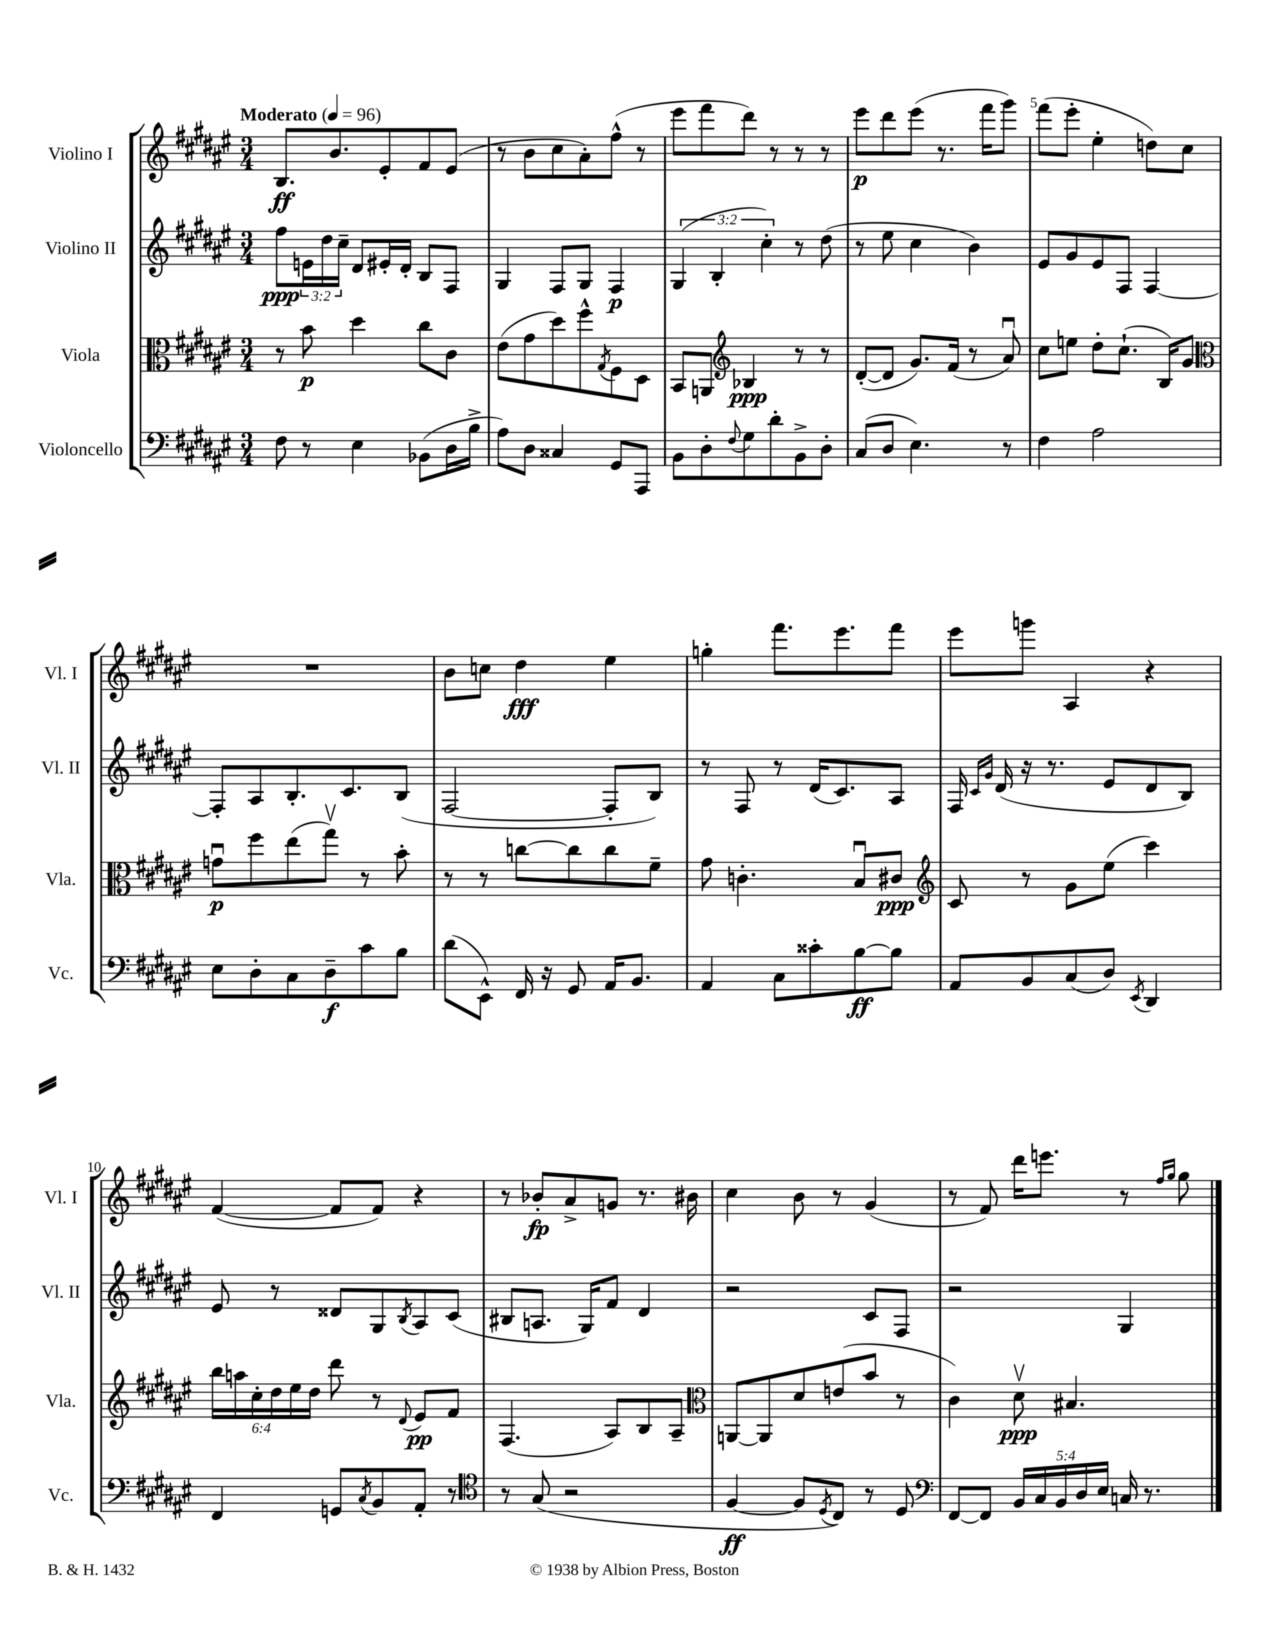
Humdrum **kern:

**kern	**dynam	**kern	**dynam	**kern	**dynam	**kern	**dynam
*part4	*part4	*part3	*part3	*part2	*part2	*part1	*part1
*staff4	*staff4	*staff3	*staff3	*staff2	*staff2	*staff1	*staff1
*I"Violoncello	*	*I"Viola	*	*I"Violino II	*	*I"Violino I	*
*I'Vc.	*	*I'Vla.	*	*I'Vl. II	*	*I'Vl. I	*
*clefF4	*	*clefC3	*	*clefG2	*	*clefG2	*
*k[f#c#g#d#a#e#]	*	*k[f#c#g#d#a#e#]	*	*k[f#c#g#d#a#e#]	*	*k[f#c#g#d#a#e#]	*
*M3/4	*	*M3/4	*	*M3/4	*	*M3/4	*
*MM96	*	*MM96	*	*MM96	*	*MM96	*
=1	=1	=1	=1	=1	=1	=1	=1
!	!	!	!	!	!	!LO:TX:a:B:t=Moderato	!
8F#\	.	8r	.	8ff#\L	ppp	8.B/L	ff
8r	.	8b\	p	24en\L	.	.	.
.	.	.	.	24dd#\	.	.	.
.	.	.	.	.	.	8.b/	.
.	.	.	.	24cc#~\JJ	.	.	.
4E#\	.	4dd#\	.	8d#/L	.	.	.
.	.	.	.	16e#X'/L	.	8e#'/	.
.	.	.	.	16d#'/JJ	.	.	.
(8BB-X\L	.	8cc#\L	.	8B/L	.	8f#/	.
16D#\L	.	8c#\J	.	8F#/J	.	(8e#/J	.
16B^\JJ	.	.	.	.	.	.	.
=2	=2	=2	=2	=2	=2	=2	=2
8A#\L)	.	(8e#\L	.	4G#/	.	8r	.
8D#\J	.	8g#\	.	.	.	8b\L	.
4C##X/	.	8dd#\)	.	8F#/L	.	8cc#\	.
.	.	8ff#^^\	.	8G#/J	.	8a#'\)	.
.	.	8qG#/	.	.	.	.	.
8GG#/L	.	8F#\	.	4F#/	p	(8ff#^^\J	.
8AAA#/J	.	8D#\J	.	.	.	8r	.
=3	=3	=3	=3	=3	=3	=3	=3
8BB\L	.	8BB/L	.	(6G#/	.	8eee#\L	.
8D#'\	.	8AAn/J	.	.	.	8fff#\	.
.	.	.	.	6B'/	.	.	.
8qqF#/	.	.	.	.	.	.	.
*	*	*clefG2	*	*	*	*	*
8G#\	.	4B-X/	ppp	.	.	8ddd#\J)	.
.	.	.	.	6cc#'\)	.	.	.
8d#'\	.	.	.	.	.	8r	.
8BB^\	.	8r	.	8r	.	8r	.
8D#'\J	.	8r	.	(8dd#\	.	8r	.
=4	=4	=4	=4	=4	=4	=4	=4
(8C#/L	.	([8d#'/L	.	8r	.	8eee#\L	p
8D#/J	.	8d#/J]	.	8ee#\	.	8ddd#\	.
4.E#\)	.	8.g#/L)	.	4cc#\	.	(8eee#\J	.
.	.	.	.	.	.	8.r	.
.	.	(16f#/Jk	.	.	.	.	.
.	.	8r	.	4b\)	.	.	.
.	.	.	.	.	.	16fff#\KL	.
8r	.	8a#u/)	.	.	.	8ggg#\J)	.
=5	=5	=5	=5	=5	=5	=5	=5
4F#\	.	8cc#\L	.	8e#/L	.	(8fff#\L	.
.	.	8een\J	.	8g#/	.	8eee#'\J	.
2A#\	.	8dd#'\L	.	8e#/	.	4ee#'\	.
.	.	(8.cc#`\J	.	8F#/J	.	.	.
.	.	.	.	[4F#/	.	8ddn\L)	.
.	.	16B/KL)	.	.	.	.	.
.	.	8g#/J	.	.	.	8cc#\J	.
!!LO:LB:g=z
=6	=6	=6	=6	=6	=6	=6	=6
*	*	*clefC3	*	*	*	*	*
8E#\L	.	8gnu\L	p	8F#'/L]	.	2.r	.
8D#'\	.	8ff#\	.	8A#/	.	.	.
8C#\	.	(8ee#\	.	8.B'/	.	.	.
8D#~\	f	8gg#v\J)	.	.	.	.	.
.	.	.	.	8.c#/	.	.	.
8c#\	.	8r	.	.	.	.	.
8B\J	.	8b'\	.	(8B/J	.	.	.
=7	=7	=7	=7	=7	=7	=7	=7
(8d#\L	.	8r	.	[2F#/	.	8b\L	.
8EE#^^\J)	.	8r	.	.	.	8ccn\J	.
16FF#/	.	[8ccn\L	.	.	.	4dd#\	fff
16r	.	.	.	.	.	.	.
8GG#/	.	8cc\]	.	.	.	.	.
16AA#/KL	.	8cc\	.	8F#'/L]	.	4ee#\	.
8.BB/J	.	.	.	.	.	.	.
.	.	8f#~\J	.	8B/J)	.	.	.
=8	=8	=8	=8	=8	=8	=8	=8
4AA#/	.	8g#\	.	8r	.	4ggn'\	.
.	.	4.cn'\	.	8F#/	.	.	.
8C#\L	.	.	.	8r	.	8.fff#\L	.
8c##X'\	.	.	.	(16d#/KL	.	.	.
.	.	.	.	8.c#/)	.	8.eee#\	.
[8B\	ff	8Bu/L	.	.	.	.	.
8B\J]	.	8c#X/J	ppp	8A#/J	.	8fff#\J	.
=9	=9	=9	=9	=9	=9	=9	=9
*	*	*clefG2	*	*	*	*	*
8AA#/L	.	8c#/	.	16F#/	.	8eee#\L	.
.	.	.	.	16qqc#/LL	.	.	.
.	.	.	.	16qqg#/JJ	.	.	.
.	.	.	.	(16d#/	.	.	.
8BB/	.	8r	.	16r	.	8gggn\J	.
.	.	.	.	8.r	.	.	.
(8C#/	.	8g#\L	.	.	.	4A#/	.
8D#/J)	.	(8ee#\J	.	8e#/L	.	.	.
8qEE#/	.	.	.	.	.	.	.
4DD#/	.	4ccc#\)	.	8d#/	.	4r	.
.	.	.	.	8B/J)	.	.	.
!!LO:LB:g=z
=10	=10	=10	=10	=10	=10	=10	=10
4FF#/	.	24bb\LL	.	8e#/	.	([4f#/	.
.	.	24aan\	.	.	.	.	.
.	.	24cc#'\	.	.	.	.	.
.	.	24dd#\	.	8r	.	.	.
.	.	24ee#\	.	.	.	.	.
.	.	24dd#\JJ	.	.	.	.	.
8GGn/L	.	8ddd#\	.	8d##X/L	.	8f#/L]	.
8qC#/	.	.	.	.	.	.	.
8BB/	.	8r	.	8G#/	.	8f#/J)	.
.	.	8qqd#/	.	8qB/	.	.	.
8AA#'/J	.	8e#/L	pp	8A#/	.	4r	.
8r	.	8f#/J	.	(8c#/J	.	.	.
=11	=11	=11	=11	=11	=11	=11	=11
*clefC4	*	*	*	*	*	*	*
8r	.	(4.F#/	.	8B#X/L	.	8r	.
(8G#/	.	.	.	8.An/J	.	8b-X'/L	fp
2r	.	.	.	.	.	8a#^/	.
.	.	.	.	16G#/KL)	.	.	.
.	.	8A#/L)	.	8f#/J	.	8gn/J	.
.	.	8B/	.	4d#/	.	8.r	.
.	.	8A#~/J	.	.	.	.	.
.	.	.	.	.	.	16b#X\	.
=12	=12	=12	=12	=12	=12	=12	=12
*	*	*clefC3	*	*	*	*	*
[4F#/	ff	[8AAn/L	.	2r	.	4cc#\	.
.	.	8AA/]	.	.	.	.	.
8F#/L]	.	8d#/	.	.	.	8b\	.
8qD#/	.	.	.	.	.	.	.
8C#/J)	.	(8en/	.	.	.	8r	.
8r	.	8b/J	.	8c#/L	.	(4g#/	.
8D#/	.	8r	.	8F#/J	.	.	.
=13	=13	=13	=13	=13	=13	=13	=13
*clefF4	*	*	*	*	*	*	*
[8FF#/L	.	4c#\)	.	2r	.	8r	.
8FF#/J]	.	.	.	.	.	8f#/)	.
20BB/LL	.	8d#v\	ppp	.	.	16ddd#\KL	.
20C#/	.	.	.	.	.	.	.
.	.	.	.	.	.	8.eeen\J	.
20BB/	.	.	.	.	.	.	.
.	.	4.B#X/	.	.	.	.	.
20D#/	.	.	.	.	.	.	.
20E#/JJ	.	.	.	.	.	.	.
16Cn/	.	.	.	4G#/	.	8r	.
8.r	.	.	.	.	.	.	.
.	.	.	.	.	.	16qqff#/LL	.
.	.	.	.	.	.	16qqgg#/JJ	.
.	.	.	.	.	.	8gg#\	.
==	==	==	==	==	==	==	==
*-	*-	*-	*-	*-	*-	*-	*-
